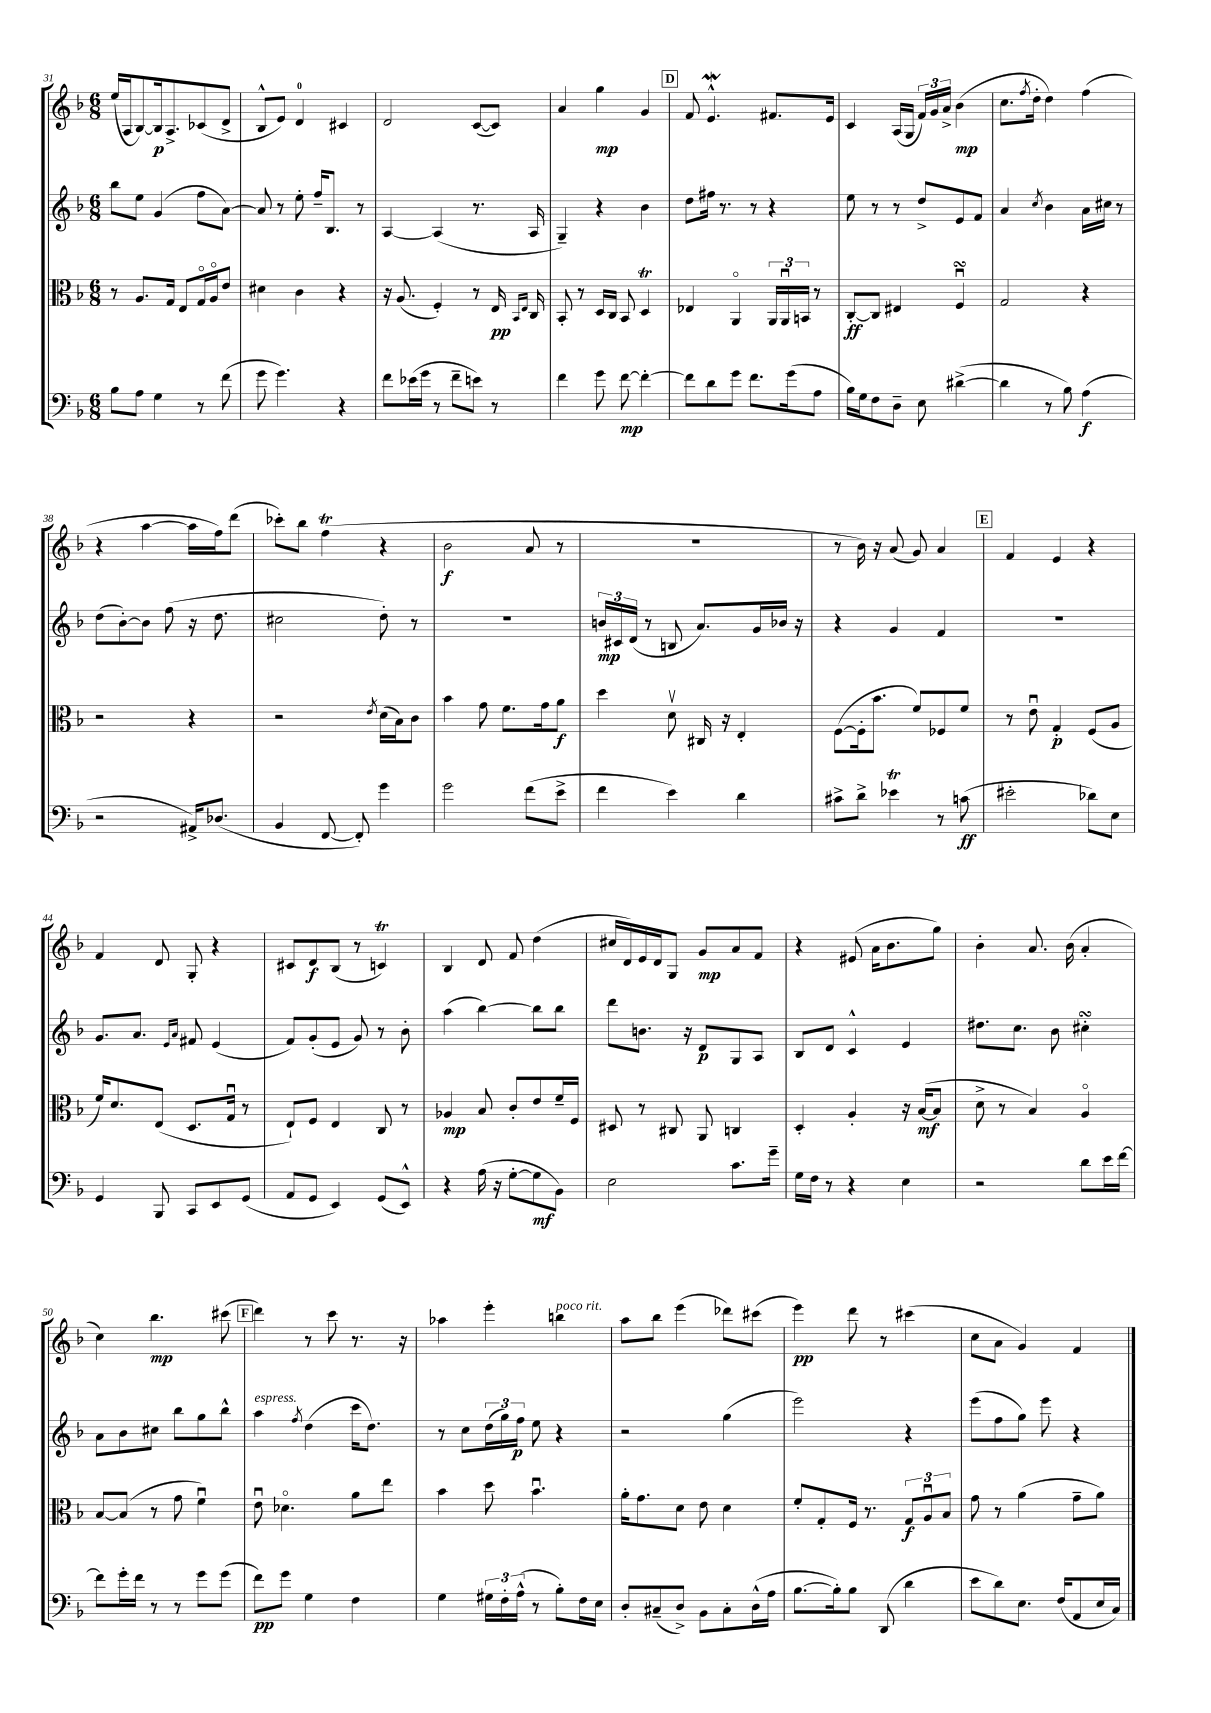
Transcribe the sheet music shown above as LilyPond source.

<<
\new StaffGroup <<
\new Staff = "s0" {
    \clef treble \key f \major \numericTimeSignature \time 6/8
    e''16( a16 bes8~) bes16\p a8.-> ces'8( d'8-> |
    bes8-^ e'8) d'4-0 cis'4 |
    d'2 c'8~( c'8) |
    a'4 g''4\mp g'4 |
    \mark \markup { \box "D" } f'8 e'4.-^\mordent fis'8. e'16 |
    c'4 a16( g16 \tuplet 3/2 { f'16) g'16 a'16-> } bes'4\mp( |
    c''8. \acciaccatura { f''8 } d''16-. d''4) f''4( |
    r4 a''4~ a''16 f''16) d'''8( |
    ces'''8-.) bes''8 f''4\trill( r4 |
    bes'2\f a'8 r8 |
    R2. |
    r8 bes'16) r16 a'8( g'8) a'4 |
    \mark \markup { \box "E" } f'4 e'4 r4 |
    f'4 d'8 g8-. r4 |
    cis'8 d'8\f bes8( r8 c'4\trill) |
    bes4 d'8 f'8 d''4( |
    cis''16 d'16) e'16 d'16 g8 g'8\mp a'8 f'8 |
    r4 eis'8( a'16 bes'8. g''8) |
    bes'4-. a'8. bes'16( a'4-. |
    c''4) bes''4.\mp cis'''8( |
    \mark \markup { \box "F" } d'''4) r8 c'''8 r8. r16 |
    aes''4 e'''4-. b''4^\markup { \italic "poco rit." } |
    a''8 bes''8 e'''4( des'''8) cis'''8( |
    e'''4\pp) d'''8 r8 cis'''4( |
    c''8 a'8 g'4) f'4 \bar "|." |
}
\new Staff = "s1" {
    \clef treble \key f \major \numericTimeSignature \time 6/8
    bes''8 e''8 g'4( f''8 a'8~) |
    a'8 r8 e''8-. f''16-- bes8. r8 |
    a4~ a4( r8. a16 |
    g4--) r4 bes'4 |
    \mark \markup { \box "D" } d''8 fis''16 r8. r8 r4 |
    e''8 r8 r8 d''8-> e'8 f'8 |
    a'4 \acciaccatura { c''8 } bes'4 a'16 cis''16 r8 |
    d''8( bes'8~-.) bes'8 f''8( r16 d''8. |
    cis''2 d''8-.) r8 |
    R2. |
    \tuplet 3/2 { b'16\mp cis'16 d'16( } r8 b8 a'8.) g'16 bes'16 r16 |
    r4 g'4 f'4 |
    \mark \markup { \box "E" } R2. |
    g'8. a'8. \grace { e'16 a'16 } fis'8 e'4( |
    f'8) g'8-.( e'8 g'8) r8 bes'8-. |
    a''4( bes''4~) bes''8 bes''8 |
    d'''8 b'8. r16 d'8\p g8 a8 |
    bes8 d'8 c'4-^ e'4 |
    dis''8. c''8. bes'8 cis''4-.\turn |
    a'8 bes'8 cis''8 bes''8 g''8 bes''8-^ |
    \mark \markup { \box "F" } a''4^\markup { \italic "espress." } \acciaccatura { f''8 } d''4( c'''16 d''8.) |
    r8 c''8 \tuplet 3/2 { d''16( g''16) f''16\p } e''8 r4 |
    r2 g''4( |
    e'''2) r4 |
    e'''8( f''8 g''8) e'''8 r4 \bar "|." |
}
\new Staff = "s2" {
    \clef alto \key f \major \numericTimeSignature \time 6/8
    r8 a8. g16 e8 g16\flageolet a16\flageolet e'8 |
    dis'4 c'4 r4 |
    r16 a8.( f4-.) r8 e16\pp \grace { bes,16 e16 } c16 |
    bes,8-. r8 d16 c16 bes,8 d4\trill |
    \mark \markup { \box "D" } ees4 a,4\flageolet \tuplet 3/2 { a,16 a,16\downbow b,16 } r8 |
    c8~-.\ff c8 eis4 f4\downbow\turn |
    g2 r4 |
    r2 r4 |
    r2 \acciaccatura { e'8 } d'16( bes16) c'8 |
    bes'4 g'8 f'8. g'16 a'8\f |
    d''4 d'8\upbow cis16 r16 e4-. |
    f8~( f16-. bes'8. f'8) fes8 f'8 |
    \mark \markup { \box "E" } r8 e'8\downbow g4-.\p f8( a8 |
    f'16) d'8. e8( d8. g16\downbow r8 |
    e8-!) f8 e4 c8 r8 |
    aes4\mp bes8 c'8-. e'8 f'16-- f16 |
    dis8 r8 cis8 a,8 c4 |
    d4-. a4-. r16 bes16~\mf( bes8 |
    d'8-> r8 bes4) a4\flageolet |
    bes8~ bes8( r8 g'8 f'4\downbow) |
    \mark \markup { \box "F" } e'8\downbow des'4.\flageolet a'8 e''8 |
    bes'4 d''8 bes'4.\downbow |
    a'16-. g'8. d'8 e'8 d'4 |
    f'8-. g8-. f16 r8. \tuplet 3/2 { g8\f a8\downbow bes8 } |
    g'8 r8 a'4( g'8-- a'8) \bar "|." |
}
\new Staff = "s3" {
    \clef bass \key f \major \numericTimeSignature \time 6/8
    bes8 a8 g4 r8 f'8( |
    g'8 g'4.) r4 |
    f'8 ees'16( g'16 r8 f'8-- e'8) r8 |
    f'4 g'8 f'8~\mp f'4~-. |
    \mark \markup { \box "D" } f'8 d'8 g'8 f'8. g'16( a8 |
    bes16) g16 f8 d8-- e8 dis'4~->( |
    dis'4 r8 bes8) a4\f( |
    r2 ais,16->) des8.( |
    bes,4 f,8~ f,8-.) g'4 |
    g'2 f'8( e'8-> |
    f'4 e'4) d'4 |
    cis'8-> d'8-> ees'4\trill r8 c'8\ff( |
    \mark \markup { \box "E" } eis'2-. des'8) e8 |
    g,4 bes,,8 c,8 e,8 g,8( |
    a,8 g,8 e,4) g,8( e,8-^) |
    r4 a16( r16 g8~-. g8\mf bes,8) |
    e2 c'8. g'16-- |
    g16 f16 r8 r4 e4 |
    r2 d'8 e'16 f'16~ |
    f'8 g'16-. f'16 r8 r8 g'8 g'8( |
    \mark \markup { \box "F" } f'8\pp) g'8 g4 f4 |
    g4 \tuplet 3/2 { gis16 f16-. a16-^( } r8 bes8-.) f16 e16 |
    d8-. cis8--( d8->) bes,8 cis8-. d16-^( a16 |
    bes8.~ bes16-.) bes8 d,8( d'4 |
    e'8 d'8) e8. f16( a,8 e16 c16) \bar "|." |
}
>>
>>
\layout { \context { \Score currentBarNumber = #31 } }
